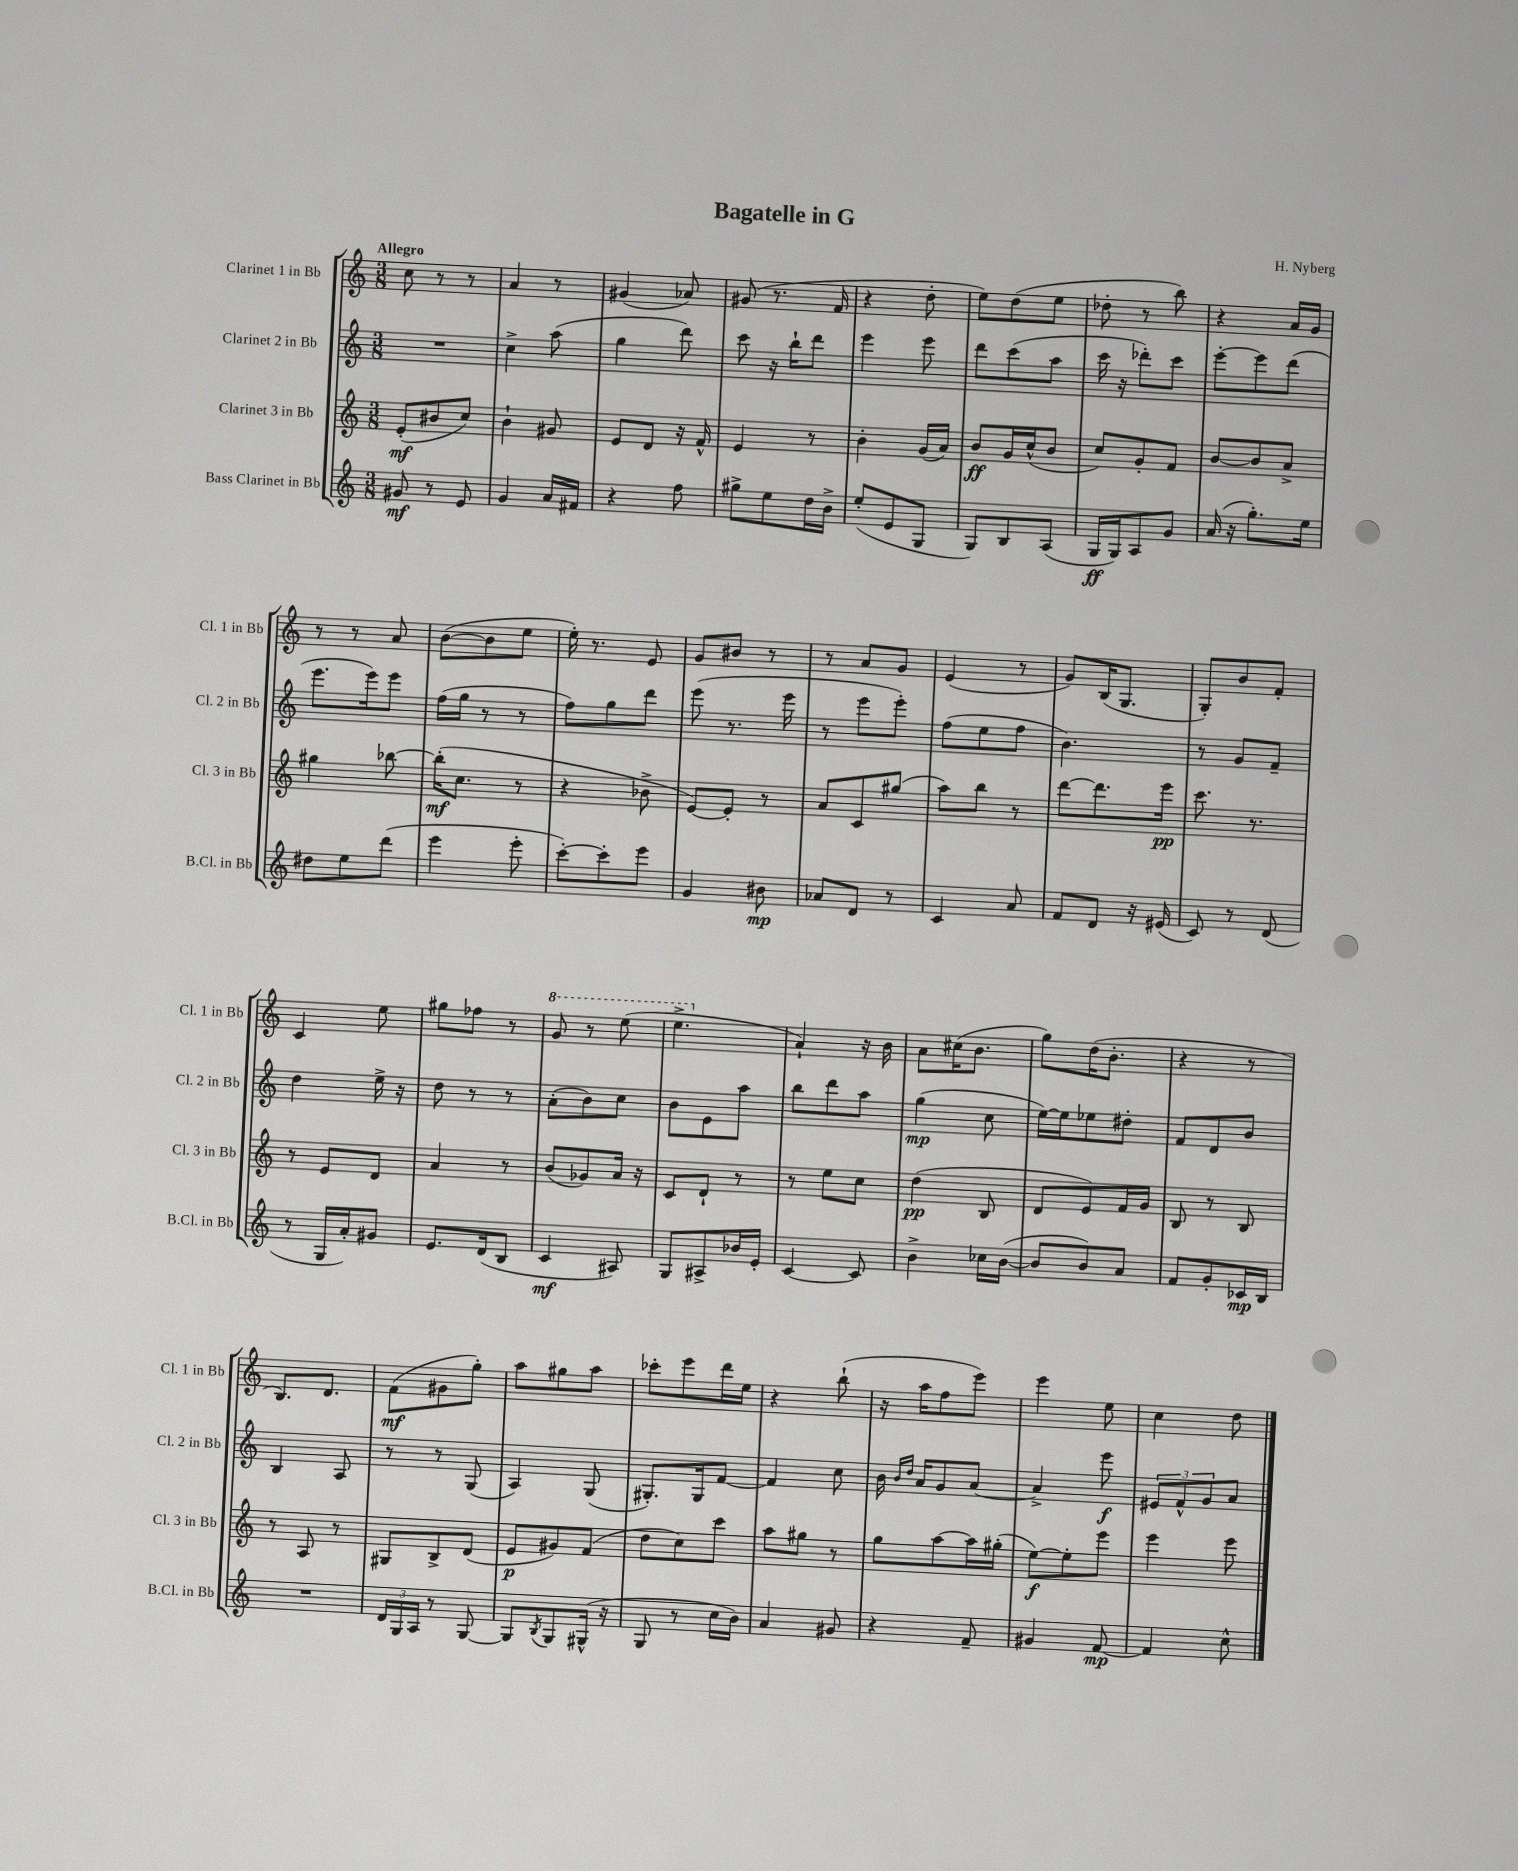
\header { title = "Bagatelle in G" composer = "H. Nyberg" }
<<
\new StaffGroup <<
\new Staff = "s0" \with { instrumentName = "Clarinet 1 in Bb" shortInstrumentName = "Cl. 1 in Bb" } {
    \clef treble \key c \major \numericTimeSignature \time 3/8 \tempo "Allegro"
    c''8 r8 r8 |
    a'4 r8 |
    gis'4( aes'8) |
    gis'8( r8. f'16 |
    r4 d''8-. |
    e''8) d''8( e''8 |
    des''8-. r8 b''8) |
    r4 a'16 g'16 |
    r8 r8 a'8 |
    b'8~( b'8 e''8 |
    e''16-.) r8. e'8 |
    g'8 bis'8 r8 |
    r8 a'8 g'8 |
    e'4( r8 |
    g'8) b16( g8. |
    g8-.) b'8 f'8-. |
    c'4 e''8 |
    gis''8 fes''8 r8 |
    \ottava #1 g''8 r8 e'''8( |
    e'''4.-> \ottava #0 |
    a'4-!) r16 b'16 |
    a'8 cis''16( b'8. |
    g''8) d''16( b'8.-. |
    r4 r8 |
    b8.) d'8. |
    f'8\mf( gis'8 g''8-.) |
    a''8 gis''8 a''8 |
    ces'''8-. e'''8 d'''16 e''16 |
    r4 b''8-!( |
    r16 a''16 f''8 e'''8) |
    e'''4 e''8 |
    c''4 d''8 \bar "|." |
}
\new Staff = "s1" \with { instrumentName = "Clarinet 2 in Bb" shortInstrumentName = "Cl. 2 in Bb" } {
    \clef treble \key c \major \numericTimeSignature \time 3/8
    R4. |
    c''4-> a''8( |
    g''4 d'''8) |
    c'''8 r16 b''16-! d'''8 |
    e'''4 e'''8 |
    d'''8 c'''8( a''8 |
    c'''16 r16 des'''8-.) c'''8 |
    e'''8~-. e'''8 d'''8( |
    e'''8. e'''16) e'''8 |
    f''16( g''16 r8 r8 |
    f''8) g''8 d'''8 |
    e'''8( r8. e'''16 |
    r8 e'''8 e'''8-.) |
    f''8( e''8 f''8 |
    b'4.) |
    r8 g'8 f'8-- |
    d''4 e''16-> r16 |
    d''8 r8 r8 |
    a'8-.( b'8) c''8 |
    b'8 e'8 a''8 |
    b''8 d'''8 a''8 |
    g''4\mp( c''8 |
    e''16~) e''16 ees''8 dis''8-. |
    f'8 d'8 b'8 |
    b4 a8 |
    r8 r8 g8( |
    a4) g8( |
    gis8.-.) gis16 f'8~ |
    f'4 c''8 |
    b'16 \grace { b'16 d''16 } a'16 g'8 a'8~ |
    a'4-> e'''8\f |
    \tuplet 3/2 { eis'8 f'8-^ g'8 } a'8 \bar "|." |
}
\new Staff = "s2" \with { instrumentName = "Clarinet 3 in Bb" shortInstrumentName = "Cl. 3 in Bb" } {
    \clef treble \key c \major \numericTimeSignature \time 3/8
    e'8-.\mf( bis'8 c''8) |
    b'4-! gis'8 |
    e'8 d'8 r16 f'16-^ |
    e'4 r8 |
    b'4-. g'16( a'16) |
    b'8\ff g'16 c''16-^( b'8 |
    c''8) g'8-. f'8 |
    b'8~ b'8 a'8-> |
    gis''4 bes''8~ |
    bes''16-.\mf( c''8. r8 |
    r4 bes'8-> |
    e'8~) e'8-. r8 |
    a'8 c'8 gis''8( |
    a''8) b''8 r8 |
    d'''8~ d'''8. e'''16\pp |
    c'''8. r8. |
    r8 e'8 d'8 |
    a'4 r8 |
    b'8( ges'8) a'16 r16 |
    c'8 d'8-! r8 |
    r8 e''8 c''8 |
    d''4\pp( b8 |
    d'8 e'8) f'16 g'16 |
    b8 r8 b8 |
    r8 a8 r8 |
    gis8 b8-> d'8( |
    e'8\p gis'8) f'8( |
    d''8 c''8) c'''8 |
    a''8 gis''8 r8 |
    g''8 a''8~ a''16 gis''16-.( |
    e''8~\f) e''8-. e'''8 |
    e'''4 e'''8 \bar "|." |
}
\new Staff = "s3" \with { instrumentName = "Bass Clarinet in Bb" shortInstrumentName = "B.Cl. in Bb" } {
    \clef treble \key c \major \numericTimeSignature \time 3/8
    gis'8\mf r8 e'8 |
    g'4 a'16 fis'16 |
    r4 f''8 |
    gis''8-> e''8 d''16 b'16-> |
    e''8-.( e'8 g8 |
    g8) b8 a8( |
    g16\ff g16) a8 g'8 |
    a'16( r16 g''8.-.) e''16 |
    dis''8 e''8 d'''8( |
    e'''4 e'''8-. |
    c'''8~-.) c'''8-. e'''8 |
    g'4 bis'8\mp |
    aes'8 d'8 r8 |
    c'4 a'8 |
    f'8 d'8 r16 eis'16( |
    c'8) r8 d'8( |
    r8 g16 a'16-.) gis'8 |
    e'8. d'16( b8 |
    c'4\mf ais8) |
    g8 ais8-> bes'16 e'16-. |
    c'4~ c'8 |
    b'4-> ces''16 b'16~( |
    b'8 b'8) a'8 |
    f'8 g'8-. ces'16\mp b16 |
    R4. |
    \tuplet 3/2 { d'16 g16 a16 } r8 g8~ |
    g8 \acciaccatura { b8 } g8 gis16-^( r16 |
    g8 r8 c''16 b'16) |
    a'4 gis'8 |
    r4 f'8-- |
    gis'4 f'8~\mp |
    f'4 c''8-^ \bar "|." |
}
>>
>>
\layout { \context { \Score \remove "Bar_number_engraver" } }
